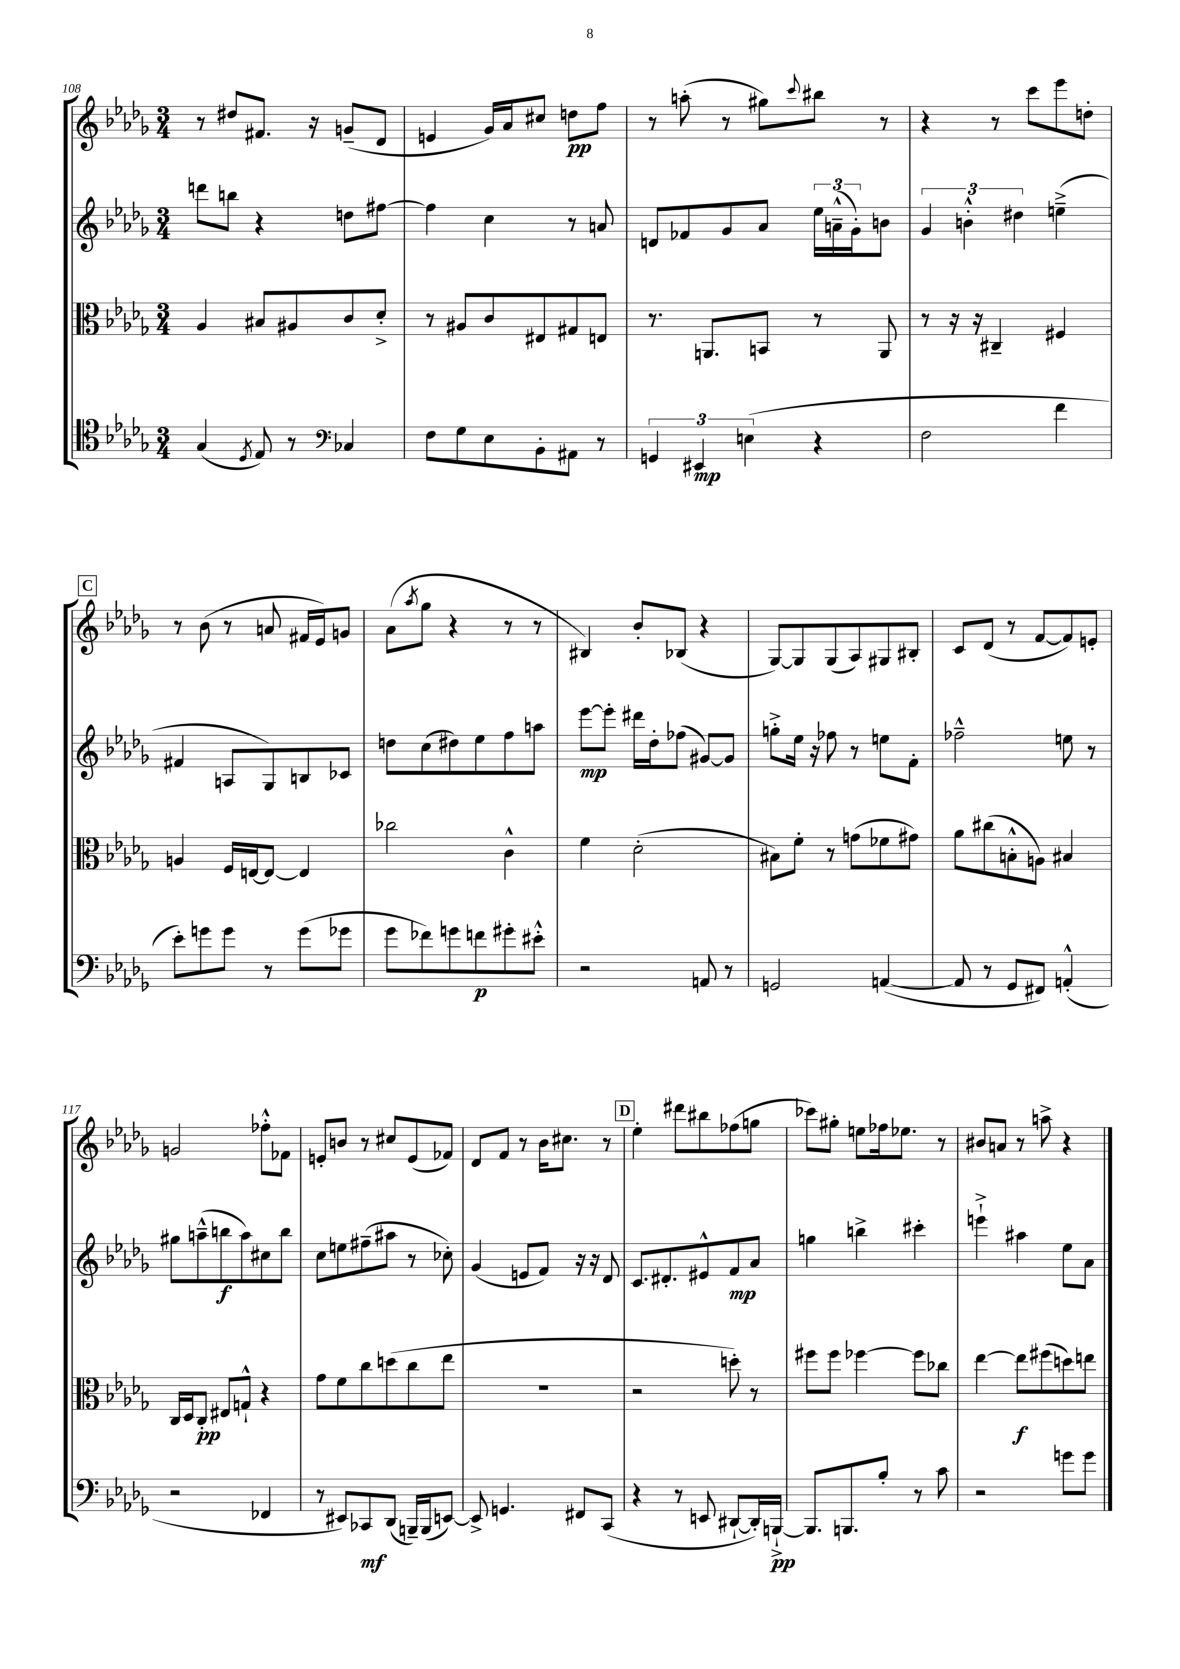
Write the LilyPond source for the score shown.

<<
\new StaffGroup <<
\new Staff = "s0" {
    \clef treble \key des \major \numericTimeSignature \time 3/4
    r8 dis''8 fis'8. r16 g'8--( des'8 |
    e'4 ges'16) aes'16 cis''8 d''8\pp f''8 |
    r8 a''8-.( r8 gis''8) \appoggiatura { c'''8 } bis''8 r8 |
    r4 r8 c'''8 ees'''8 d''8-. |
    \mark \markup { \box "C" } r8 bes'8( r8 a'8 fis'16 ees'16) g'8 |
    aes'8( \acciaccatura { aes''8 } ges''8 r4 r8 r8 |
    bis4) bes'8-. bes8( r4 |
    ges8~) ges8 ges8( aes8) gis8 bis8-. |
    c'8 des'8( r8 f'8~ f'8) e'8-. |
    g'2 fes''8-.-^ fes'8 |
    e'8-. b'8 r8 cis''8 e'8( fes'8) |
    des'8 f'8 r8 bes'16 cis''8. r8 |
    \mark \markup { \box "D" } ees''4-. dis'''8 bis''8 fes''8( g''8 |
    ces'''8) gis''8-. e''8 fes''16 ees''8. r8 |
    bis'8 a'8 r8 a''8-> r4 \bar "|." |
}
\new Staff = "s1" {
    \clef treble \key des \major \numericTimeSignature \time 3/4
    d'''8 b''8 r4 d''8 fis''8~ |
    fis''4 c''4 r8 a'8 |
    d'8 fes'8 ges'8 aes'8 \tuplet 3/2 { ees''16 a'16---^( ges'16-.) } b'8 |
    \tuplet 3/2 { ges'4 b'4-.-^ dis''4 } e''4--->( |
    \mark \markup { \box "C" } fis'4 a8 ges8) b8 ces'8 |
    d''8 c''8( dis''8) ees''8 f''8 a''8 |
    ees'''8~\mp ees'''8-. dis'''16 des''16-. fes''8( gis'8~) gis'8 |
    g''8-.-> ees''16 r16 fes''8 r8 e''8 f'8-. |
    fes''2---^ e''8 r8 |
    gis''8 a''8---^( b''8\f a''8) cis''8 b''8 |
    c''8 e''8 fis''8--( ais''8 r8 ces''8-.) |
    ges'4( e'8 f'8) r16 r16 des'8 |
    \mark \markup { \box "D" } c'8. dis'8.-. eis'8-^ f'8\mp aes'8 |
    g''4 b''4-> cis'''4-. |
    e'''4-!-> ais''4 ees''8 aes'8 \bar "|." |
}
\new Staff = "s2" {
    \clef alto \key des \major \numericTimeSignature \time 3/4
    aes4 bis8 ais8 c'8 des'8-.-> |
    r8 ais8 c'8 eis8 gis8 e8 |
    r8. a,8. b,8 r8 a,8 |
    r8 r16 r16 cis4-- fis4 |
    \mark \markup { \box "C" } a4 f16 e16~ e8~ e4 |
    ces''2 c'4-^ |
    f'4 des'2-.( |
    bis8) f'8-. r8 g'8( fes'8 gis'8) |
    aes'8 cis''8( b8-.-^ a8) bis4 |
    c16 des16 c8-.\pp eis8 g8-!-^ r4 |
    ges'8 f'8 c''8 d''8( c''8 ees''8 |
    R2. |
    \mark \markup { \box "D" } r2 d''8-.) r8 |
    fis''8 fis''8 fes''4~ fes''8 ces''8 |
    ees''4~ ees''8\f fis''8( d''8) e''8 \bar "|." |
}
\new Staff = "s3" {
    \clef tenor \key des \major \numericTimeSignature \time 3/4
    ges4( \acciaccatura { des8 } ees8) r8 \clef bass ces4 |
    f8 ges8 ees8 bes,8-. ais,8 r8 |
    \tuplet 3/2 { g,4 eis,4\mp e4( } r4 |
    f2 f'4 |
    \mark \markup { \box "C" } ees'8-.) g'8 g'8 r8 g'8( ges'8 |
    ges'8 fes'8) g'8 f'8\p gis'8-. eis'8-.-^ |
    r2 a,8 r8 |
    g,2 a,4~( |
    a,8 r8 ges,8 fis,8) a,4-.-^( |
    r2 fes,4 |
    r8 eis,8) ces,8\mf des,8( b,,16--) b,,16( e,8~) |
    e,8-> g,4. fis,8 c,8( |
    \mark \markup { \box "D" } r4 r8 e,8 dis,8~-! dis,16-.) b,,16~-!->\pp |
    b,,8. b,,8. bes8-. r8 c'8 |
    r2 g'8 g'8 \bar "|." |
}
>>
>>
\layout { \context { \Score currentBarNumber = #108 } }
